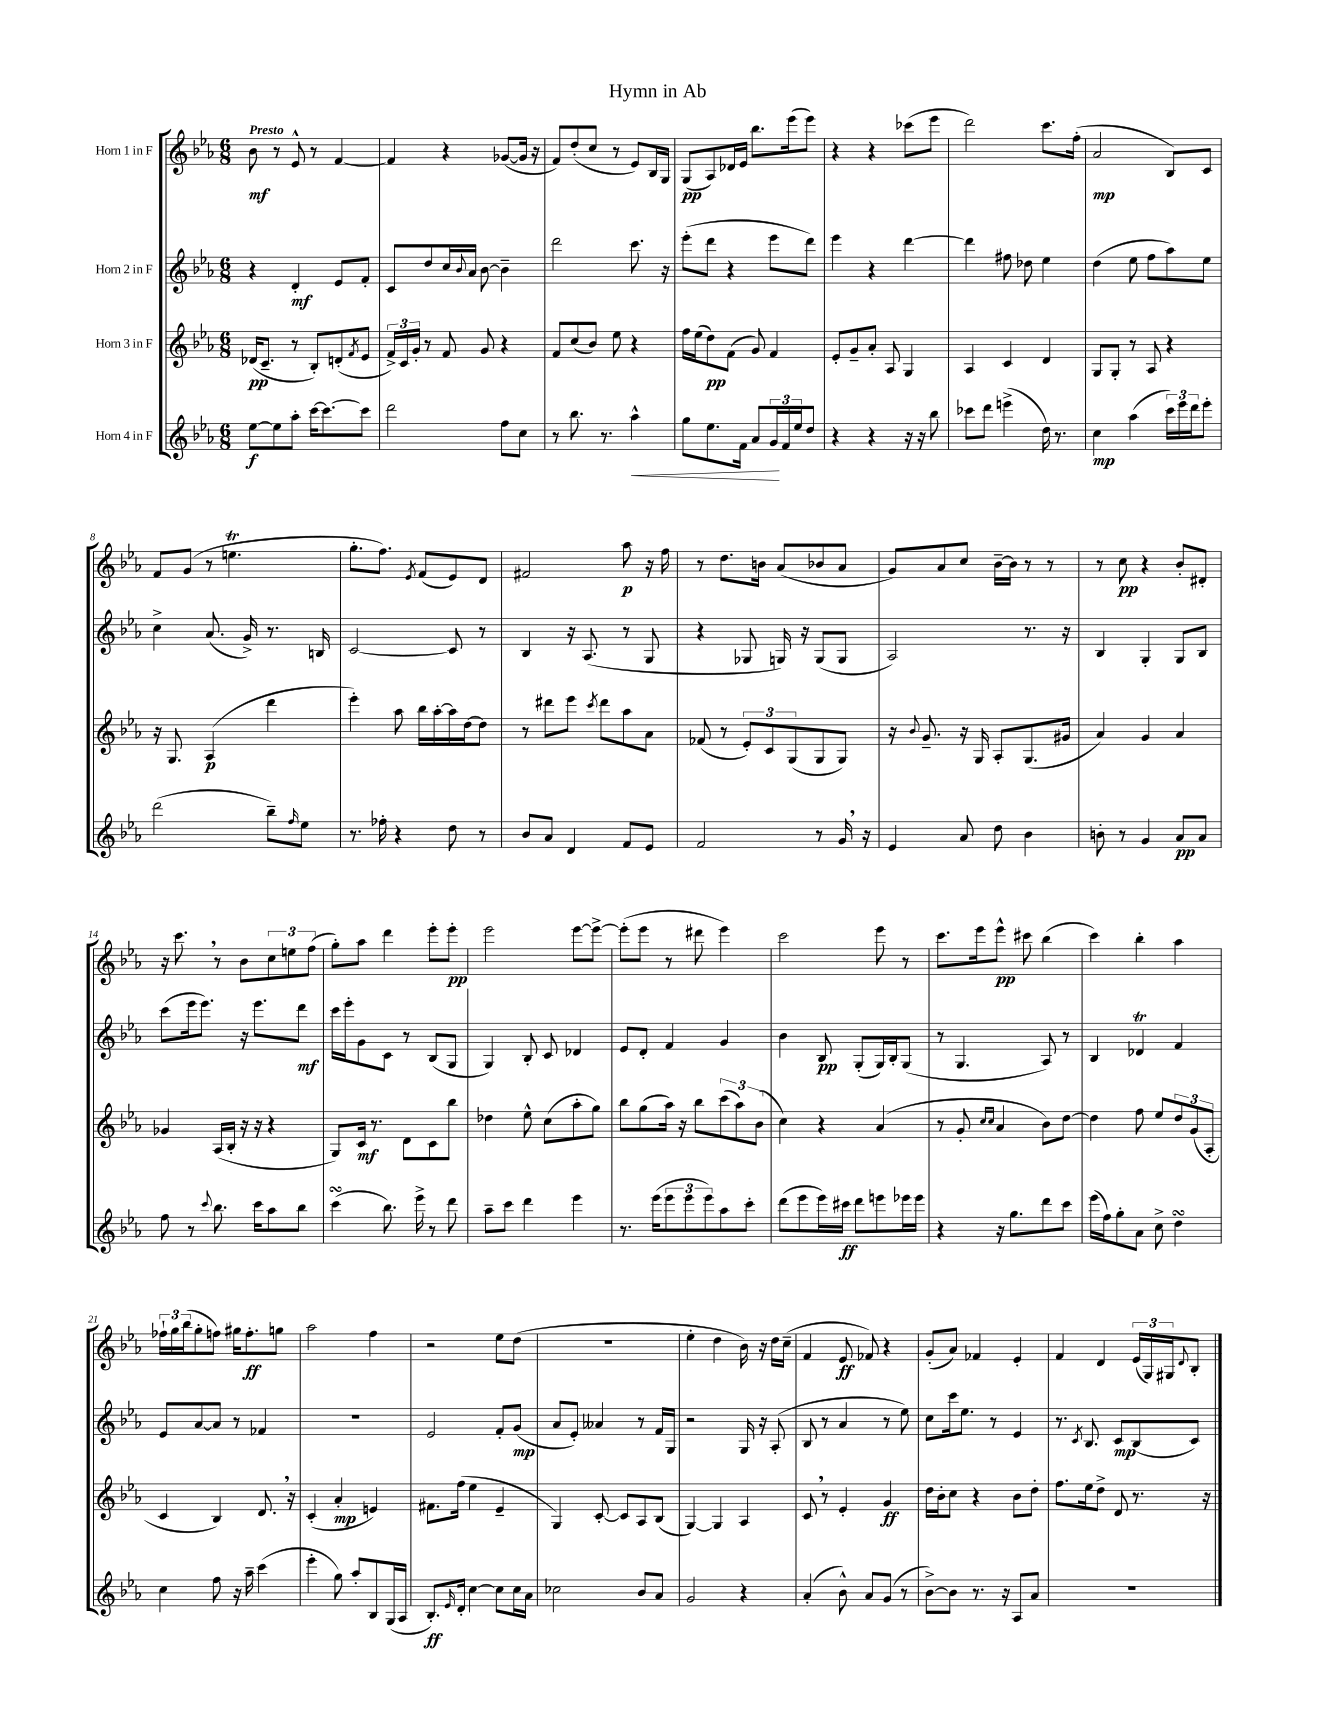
\header { title = "Hymn in Ab" }
<<
\new StaffGroup <<
\new Staff = "s0" \with { instrumentName = "Horn 1 in F" } {
    \clef treble \key ees \major \numericTimeSignature \time 6/8 \tempo "Presto"
    bes'8\mf r8 ees'8-^ r8 f'4~ |
    f'4 r4 ges'8~( ges'16 r16 |
    f'8) d''8-.( c''8 r8 ees'8) bes16 g16 |
    g8\pp( aes8) des'16 ees'16 bes''8. ees'''16( ees'''8) |
    r4 r4 ces'''8( ees'''8 |
    d'''2) c'''8. f''16-.( |
    aes'2\mp bes8) c'8 |
    f'8 g'8( r8 e''4.\trill |
    g''8.-. f''8.) \acciaccatura { ees'8 } f'8( ees'8) d'8 |
    fis'2 aes''8\p r16 f''16 |
    r8 d''8. b'16 aes'8( bes'8 aes'8 |
    g'8) aes'8 c''8 bes'16~-- bes'16 r8 r8 |
    r8 c''8\pp r4 bes'8-. dis'8-. |
    r16 c'''8. \breathe r8 bes'8 \tuplet 3/2 { c''8 e''8 f''8( } |
    g''8-.) aes''8 d'''4 ees'''8-. ees'''8-.\pp |
    ees'''2 ees'''8~ ees'''8~-> |
    ees'''8-.( ees'''8 r8 dis'''8 ees'''4) |
    c'''2 ees'''8 r8 |
    c'''8. ees'''16 ees'''8-^\pp cis'''8 bes''4( |
    c'''4) bes''4-. aes''4 |
    \tuplet 3/2 { fes''16-! g''16 bes''16( } g''8-. f''8) gis''16 f''8.-.\ff g''8 |
    aes''2 f''4 |
    r2 ees''8 d''8( |
    R2. |
    ees''4-. d''4 bes'16) r16 d''16 c''16--( |
    f'4 ees'8\ff fes'8) r4 |
    g'8-.( aes'8) fes'4 ees'4-. |
    f'4 d'4 \tuplet 3/2 { ees'16( g16) gis16 } \appoggiatura { d'8 } bes8-. \bar "|." |
}
\new Staff = "s1" \with { instrumentName = "Horn 2 in F" } {
    \clef treble \key ees \major \numericTimeSignature \time 6/8
    r4 d'4-.\mf ees'8 f'8-. |
    c'8 d''8 c''16 \appoggiatura { bes'8 } aes'16 bes'8~ bes'4-- |
    d'''2 c'''8. r16 |
    ees'''8-.( d'''8 r4 ees'''8 d'''8) |
    ees'''4 r4 d'''4~ |
    d'''4 fis''8 des''8 ees''4 |
    d''4( ees''8 f''8 aes''8) ees''8 |
    c''4-> aes'8.( g'16->) r8. b16 |
    c'2~ c'8 r8 |
    bes4 r16 aes8.( r8 g8 |
    r4 ges8 g16) r16 g8( g8 |
    aes2) r8. r16 |
    bes4 g4-. g8 bes8 |
    c'''8( ees'''16 ees'''8.) r16 ees'''8. d'''8\mf |
    c'''16 ees'''16-. g'8 c'8 r8 bes8( g8 |
    g4) bes8-. c'8 des'4 |
    ees'8 d'8-. f'4 g'4 |
    bes'4 bes8\pp g8-.( g16) bes16-. g8( |
    r8 g4. aes8) r8 |
    bes4 des'4\trill f'4 |
    ees'8 aes'8~ aes'8 r8 fes'4 |
    R2. |
    ees'2 f'8-. g'8\mp( |
    aes'8 ees'8-.) aeses'4 r8 f'16 g16 |
    r2 g16 r16 aes8-.( |
    bes8 r8 aes'4 r8 ees''8) |
    c''8 c'''16 ees''8. r8 ees'4 |
    r8. \acciaccatura { c'8 } bes8. c'8\mp bes8( c'8) \bar "|." |
}
\new Staff = "s2" \with { instrumentName = "Horn 3 in F" } {
    \clef treble \key ees \major \numericTimeSignature \time 6/8
    des'16\pp( c'8.-- r8 bes8-.) d'8-.( \acciaccatura { f'8 } ees'8 |
    \tuplet 3/2 { f'16->) c'16 g'16-. } r8 f'8 g'8 r4 |
    f'8 c''8( bes'8) ees''8 r4 |
    f''16 ees''16( d''8\pp) f'8( g'8) f'4 |
    ees'8-. g'8-- aes'8-. aes8 g4 |
    aes4 c'4 d'4 |
    g8 g8-. r8 aes8 r4 |
    r16 g8. aes4\p( d'''4 |
    ees'''4-.) aes''8 bes''16 aes''16~-. aes''16 d''16~ d''8 |
    r8 dis'''8 ees'''8 \acciaccatura { c'''8 } dis'''8 aes''8 aes'8 |
    fes'8( r8 \tuplet 3/2 { ees'8-.) c'8 g8( } g8 g8) |
    r16 \appoggiatura { bes'8 } g'8.-- r16 g16 aes8-. g8.( gis'16 |
    aes'4) g'4 aes'4 |
    ges'4 aes16( bes16-. r16 r16 r4 |
    g8) c'16\mf r8. d'8 c'8 bes''8 |
    des''4 ees''8-^ c''8( aes''8-. g''8) |
    bes''8 g''8( aes''16) r16 bes''8 \tuplet 3/2 { c'''8( aes''8) bes'8( } |
    c''4) r4 aes'4( |
    r8 g'8-. \grace { c''16 c''16 } aes'4 bes'8) d''8~ |
    d''4 f''8 ees''8 \tuplet 3/2 { d''8 g'8( aes8-. } |
    c'4 bes4) d'8. \breathe r16 |
    c'4-.( aes'4-.\mp e'4) |
    fis'8. f''16( ees''4 ees'4-- |
    g4) c'8~-. c'8 aes8 bes8( |
    g4~) g4 aes4 |
    c'8 \breathe r8 ees'4-. g'4\ff |
    d''16 bes'16-. c''8 r4 bes'8 d''8-. |
    f''8. ees''16 d''8-> d'8 r8. r16 \bar "|." |
}
\new Staff = "s3" \with { instrumentName = "Horn 4 in F" } {
    \clef treble \key ees \major \numericTimeSignature \time 6/8
    ees''8~\f ees''8 aes''8-. c'''16~ c'''8.~ c'''8 |
    d'''2 f''8 c''8 |
    r8 bes''8. r8. aes''4-^\< |
    g''8 ees''8. f'16 aes'8 \tuplet 3/2 { g'16\! f'16 ees''16 } d''8 |
    r4 r4 r16 r16 bes''8 |
    ces'''8 d'''8 e'''4->( d''16) r8. |
    c''4\mp aes''4( \tuplet 3/2 { c'''16) ees'''16 d'''16 } ees'''8-. |
    d'''2( bes''8--) \grace { f''16 } ees''8 |
    r8. fes''16-. r4 d''8 r8 |
    bes'8 aes'8 d'4 f'8 ees'8 |
    f'2 r8 g'16 \breathe r16 |
    ees'4 aes'8 d''8 bes'4 |
    b'8-. r8 g'4 aes'8\pp aes'8 |
    f''8 r8 \appoggiatura { c'''8 } bes''8. c'''16 aes''8 bes''8 |
    c'''4\turn( bes''8.) ees'''16-> r8 d'''8 |
    aes''8-- c'''8 d'''4 ees'''4 |
    r8. ees'''16( \tuplet 3/2 { ees'''8 ees'''8 ees'''8) } aes''8 c'''8-. |
    d'''8( ees'''8 ees'''16) cis'''16\ff d'''8 e'''8 ees'''16 ees'''16 |
    r4 r16 g''8. d'''8 c'''8 |
    ees'''16( f''16) g''8-. aes'8 c''8-> d''4\turn |
    c''4 f''8 r16 aes''16-- c'''4( |
    ees'''4-. g''8) aes''8-. bes8 g16( aes16 |
    bes8.-.\ff) \grace { ees'16 } d'16-. c''4~ c''8 c''16 aes'16 |
    ces''2 bes'8 aes'8 |
    g'2 r4 |
    aes'4-.( bes'8-^) aes'8 g'8( r8 |
    bes'8~->) bes'8 r8. r16 aes8 aes'8 |
    R2. \bar "|." |
}
>>
>>
